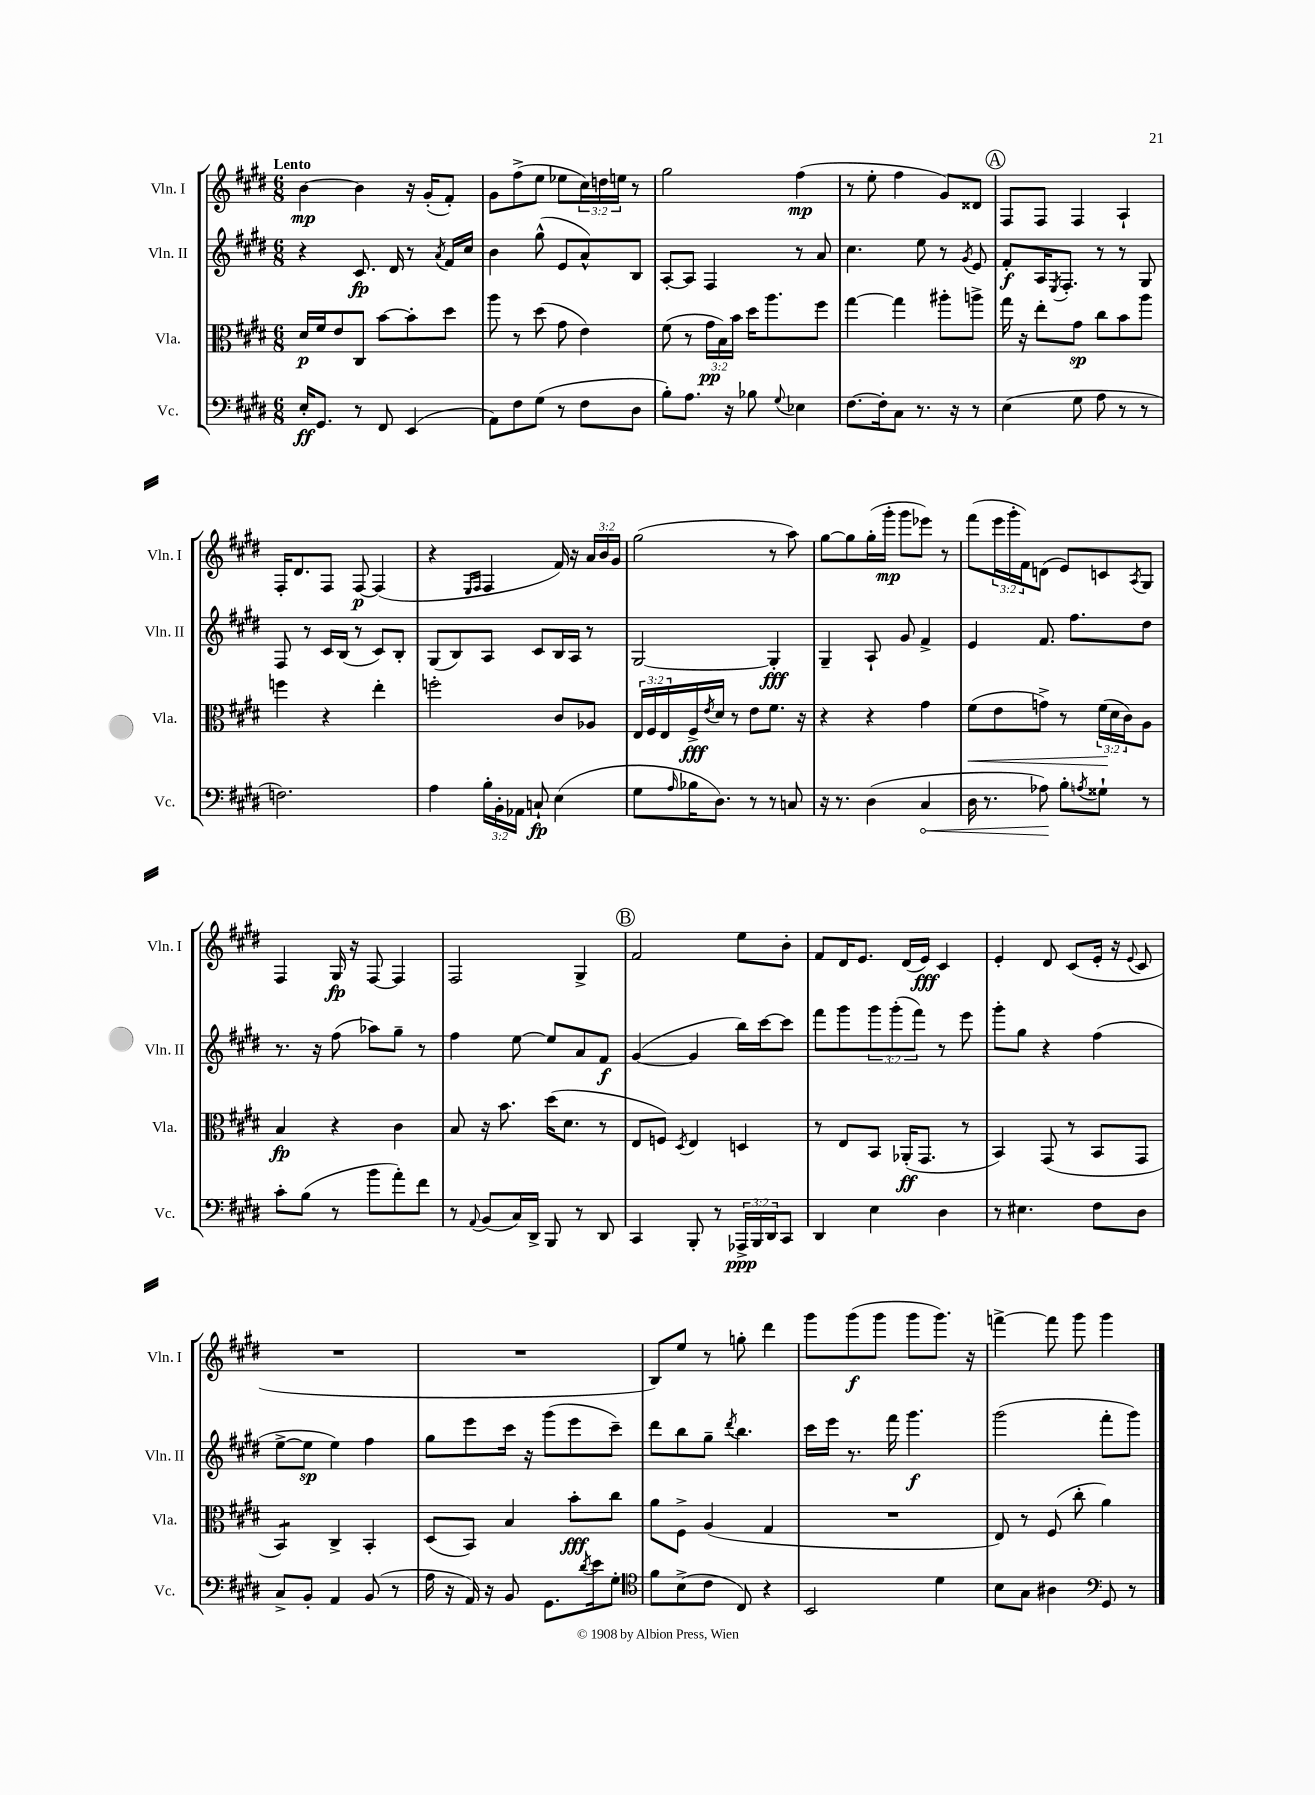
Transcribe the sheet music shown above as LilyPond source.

<<
\new StaffGroup <<
\new Staff = "s0" \with { instrumentName = "Vln. I" shortInstrumentName = "Vln. I" } {
    \clef treble \key e \major \numericTimeSignature \time 6/8 \override Staff.TupletNumber.text = #tuplet-number::calc-fraction-text \tempo "Lento"
    b'4~\mp b'4 r16 gis'16-.( fis'8-.) |
    gis'8 fis''8->( e''8 ees''8 \tuplet 3/2 { cis''16) d''16 e''16 } r8 |
    gis''2 fis''4\mp( |
    r8 e''8-. fis''4 gis'8) disis'8 |
    \mark \markup { \circle "A" } fis8 fis8 fis4 a4-! |
    fis16-. dis'8. fis8 fis8~\p fis4( |
    r4 \grace { e16 fis16 } fis4 fis'16) r16 \tuplet 3/2 { a'16 b'16 gis'16 } |
    gis''2( r8 a''8) |
    gis''8~ gis''8 gis''16-.( gis'''16-.\mp gis'''8 ees'''8) r8 |
    fis'''8( \tuplet 3/2 { e'''16 gis'''16-. fis'16) } d'8( e'8) c'8 \acciaccatura { a8 } gis8 |
    fis4 gis16\fp r16 fis8~ fis4 |
    fis2 gis4-> |
    \mark \markup { \circle "B" } fis'2 e''8 b'8-. |
    fis'8 dis'16 e'8. dis'16( e'16\fff) cis'4 |
    e'4-. dis'8 cis'8( e'16-. r16 \appoggiatura { e'8 } cis'8 |
    R2. |
    R2. |
    b8) e''8 r8 g''8-. dis'''4 |
    gis'''8 gis'''8\f( gis'''8 gis'''8 gis'''8.) r16 |
    f'''4~-> f'''8 gis'''8 gis'''4 \bar "|." |
}
\new Staff = "s1" \with { instrumentName = "Vln. II" shortInstrumentName = "Vln. II" } {
    \clef treble \key e \major \numericTimeSignature \time 6/8 \override Staff.TupletNumber.text = #tuplet-number::calc-fraction-text
    r4 cis'8.\fp dis'16 r8 \acciaccatura { a'8 } fis'16 cis''16 |
    b'4 gis''8-^( e'8 a'8-^) b8 |
    a8~-. a8 fis4 r8 a'8 |
    cis''4. e''8 r8 \acciaccatura { gis'8 } e'8 |
    \mark \markup { \circle "A" } fis'8-.\f a16 \acciaccatura { e8 } fis8.-. r8 r8 gis8 |
    fis8 r8 cis'16 b16( r8 cis'8) b8-. |
    gis8( b8) a8 cis'8 b16 a16 r8 |
    gis2~ gis4-.\fff |
    gis4-- a8-! gis'8 fis'4-> |
    e'4 fis'8. fis''8. dis''8 |
    r8. r16 fis''8( aes''8) gis''8-- r8 |
    fis''4 e''8~ e''8 a'8 fis'8\f |
    \mark \markup { \circle "B" } gis'4~( gis'4 b''16) cis'''16~ cis'''8 |
    fis'''8 gis'''8 \tuplet 3/2 { gis'''8 gis'''8-.( fis'''8) } r8 e'''8 |
    gis'''8-. gis''8 r4 fis''4( |
    e''8~-> e''8\sp e''4) fis''4 |
    gis''8 e'''8 cis'''16 r16 gis'''8( e'''8 cis'''8--) |
    dis'''8 b''8 gis''8-- \acciaccatura { dis'''8 } b''4. |
    cis'''16 e'''16 r8. fis'''16 gis'''4.\f |
    gis'''2( fis'''8-. gis'''8) \bar "|." |
}
\new Staff = "s2" \with { instrumentName = "Vla." shortInstrumentName = "Vla." } {
    \clef alto \key e \major \numericTimeSignature \time 6/8 \override Staff.TupletNumber.text = #tuplet-number::calc-fraction-text
    dis'16\p fis'16 e'8 cis8 b'8~ b'8-. dis''8 |
    a''8 r8 dis''8( gis'8 e'4) |
    fis'8( r8 \tuplet 3/2 { gis'16\pp b16) b'16 } dis''16 a''8. fis''8 |
    gis''4~ gis''4 ais''8-. a''8-> |
    \mark \markup { \circle "A" } gis''16 r16 e''8-. gis'8\sp cis''8 b'8 a''8 |
    f''4 r4 e''4-. |
    f''2-. cis'8 aes8 |
    \tuplet 3/2 { e16 fis16 e16 } fis16->\fff \acciaccatura { e'8 } dis'16 r8 e'8 fis'8. r16 |
    r4 r4 gis'4 |
    fis'8\<( e'8 g'8->) r8 \tuplet 3/2 { fis'16\!( dis'16 cis'16) } a8 |
    b4\fp r4 cis'4 |
    b8 r16 b'8. dis''16( dis'8. r8 |
    \mark \markup { \circle "B" } e8 f8) \acciaccatura { dis8 } e4 d4 |
    r8 e8 b,8 aes,16-.\ff( gis,8. r8 |
    b,4) gis,8( r8 b,8 gis,8 |
    b,4:8) cis4-> b,4-. |
    dis8( b,8) b4 b'8-.\fff cis''8 |
    a'8 fis8-> a4( gis4 |
    R2. |
    e8) r8 fis8( cis''8-. a'4) \bar "|." |
}
\new Staff = "s3" \with { instrumentName = "Vc." shortInstrumentName = "Vc." } {
    \clef bass \key e \major \numericTimeSignature \time 6/8 \override Staff.TupletNumber.text = #tuplet-number::calc-fraction-text
    e16-.\ff gis,8. r8 fis,8 e,4( |
    a,8) fis8 gis8( r8 fis8 dis8 |
    b8-.) a8. r16 bes8 \appoggiatura { gis8 } ees4 |
    fis8.~ fis16-. cis8 r8. r16 r8 |
    \mark \markup { \circle "A" } e4( gis8 a8 r8 r8 |
    f2.) |
    a4 \tuplet 3/2 { b16-. b,16-. aes,16 } c8-!\fp e4( |
    gis8 \grace { a16 } bes16 dis8.) r8 r8 c8 |
    r16 r8. dis4( \once \override Hairpin.circled-tip = ##t cis4\< |
    dis16 r8. aes8\!) b8-. \acciaccatura { a8 } gisis8-! r8 |
    cis'8-. b8( r8 b'8 a'8-.) fis'8 |
    r8 \appoggiatura { a,8 } b,8( cis16) dis,16-> b,,8 r8 dis,8 |
    \mark \markup { \circle "B" } cis,4 b,,8-. r8 \tuplet 3/2 { aes,,16->\ppp b,,16 dis,16 } cis,8 |
    dis,4 e4 dis4 |
    r8 eis4. fis8 dis8 |
    cis8-> b,8-. a,4 b,8( r8 |
    a16 r16 a,16) r16 b,8 gis,8. \acciaccatura { dis'8 } e'16 gis8-. |
    \clef tenor fis'8 b8->( cis'8 cis8) r4 |
    b,2 dis'4 |
    b8 gis8 ais4 \clef bass gis,8 r8 \bar "|." |
}
>>
>>
\layout { \context { \Score \remove "Bar_number_engraver" } }
